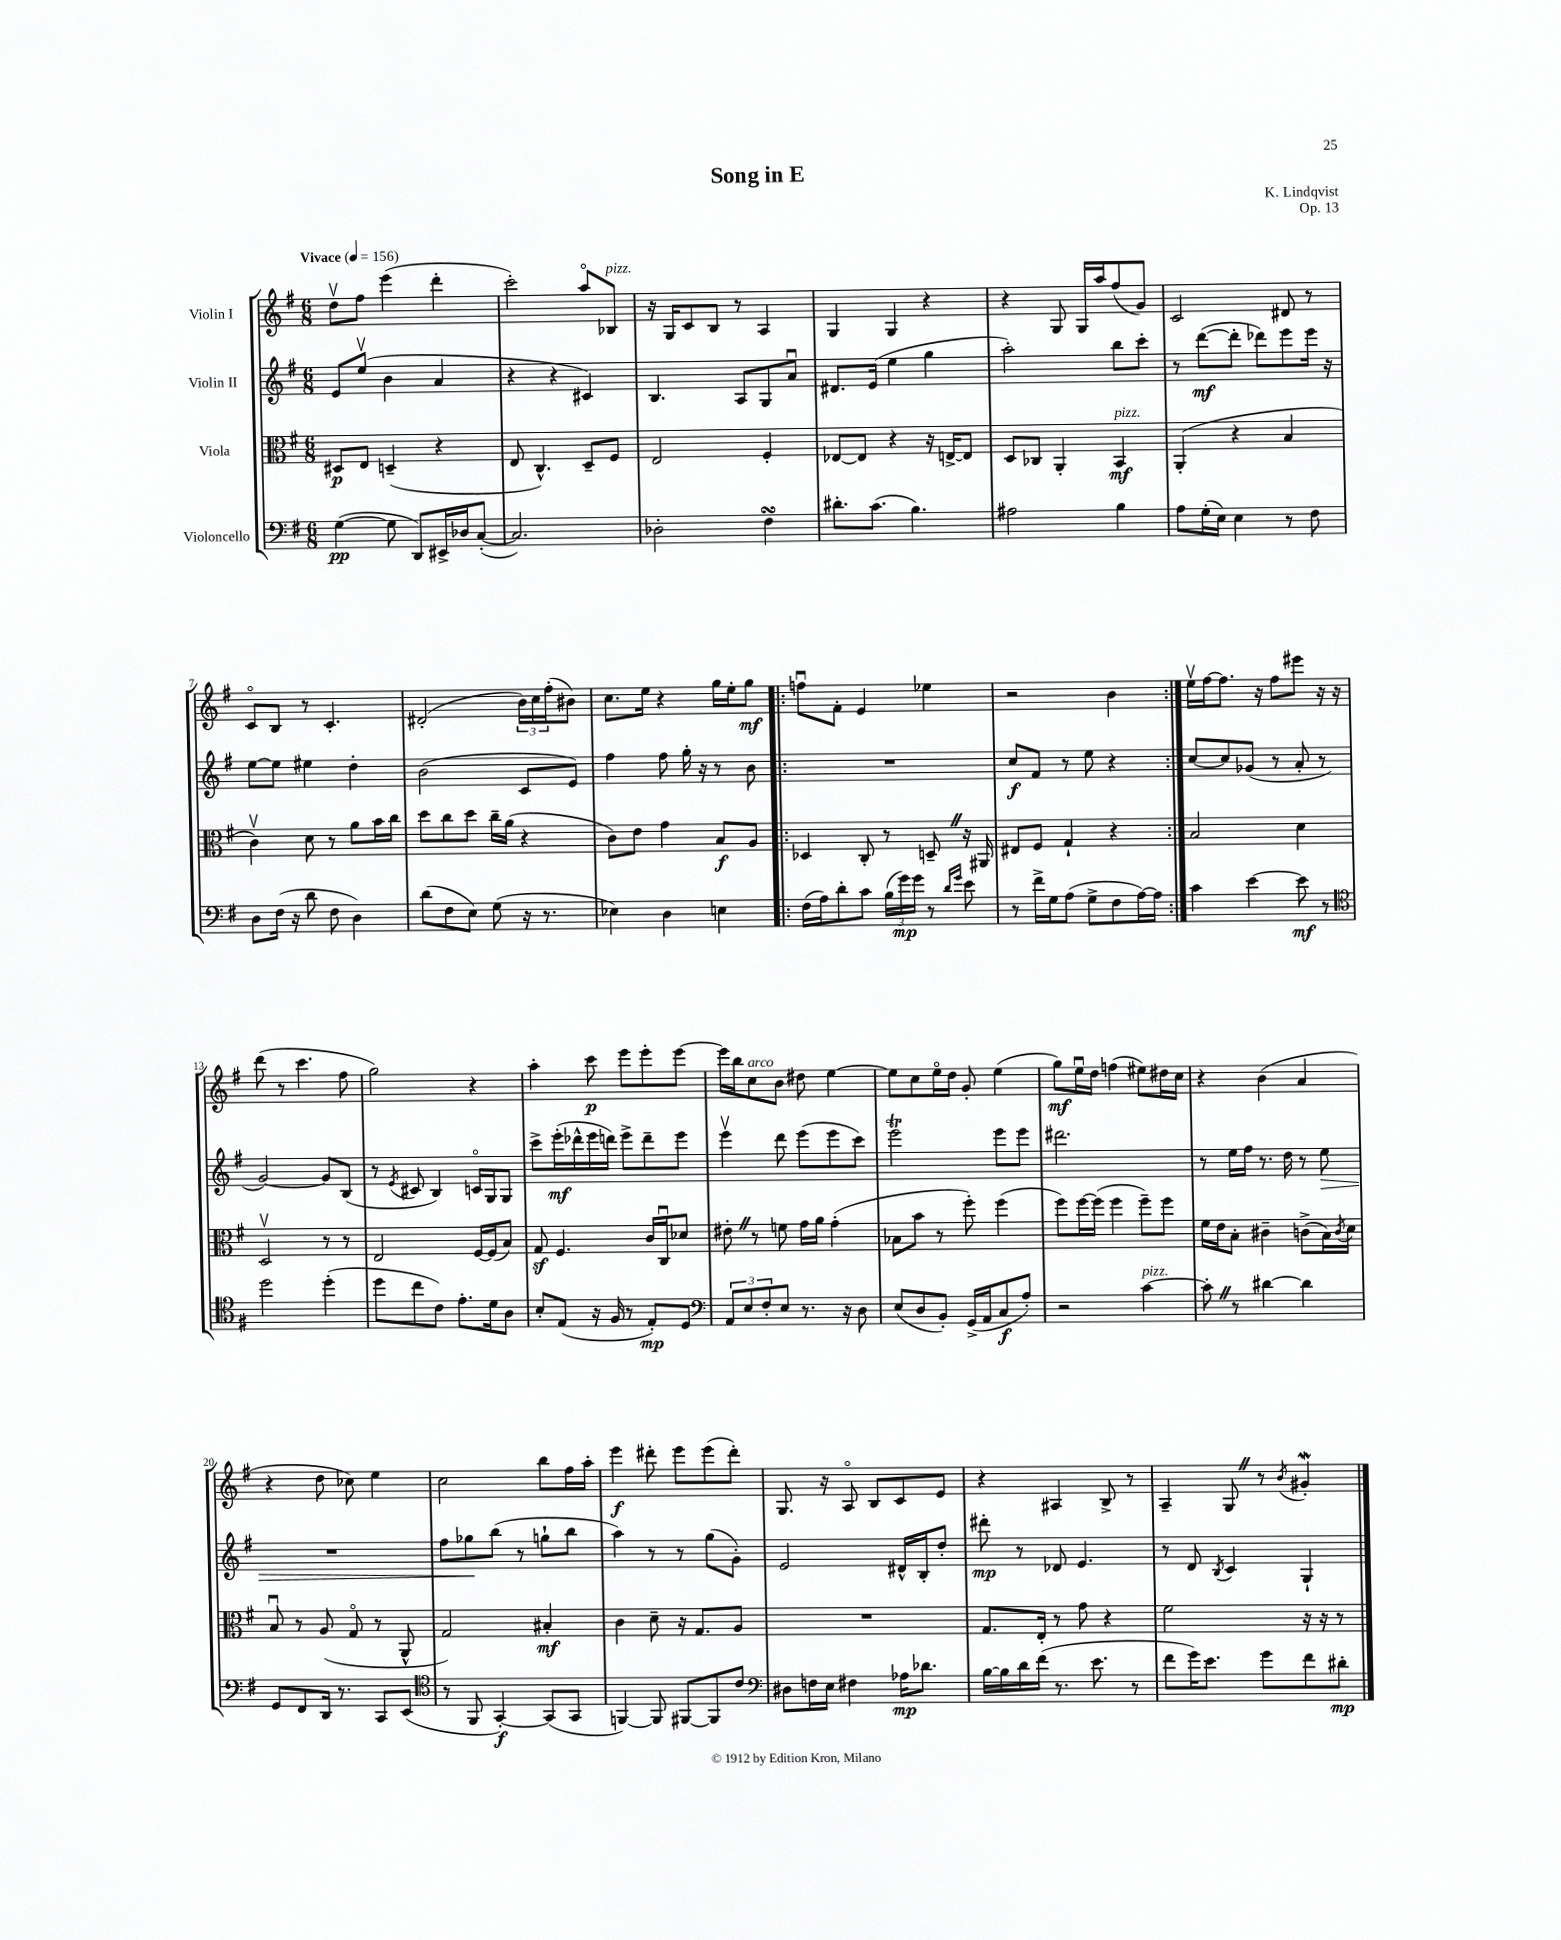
\header { title = "Song in E" composer = "K. Lindqvist" opus = "Op. 13" }
<<
\new StaffGroup <<
\new Staff = "s0" \with { instrumentName = "Violin I" } {
    \clef treble \key g \major \numericTimeSignature \time 6/8 \tempo "Vivace" 4 = 156
    d''8\upbow fis''8 e'''4( d'''4-. |
    c'''2-.) a''8\flageolet bes8^\markup { \italic "pizz." } |
    r16 g16 c'8 b8 r8 a4 |
    g4 g4 r4 |
    r4 g8 g16 a''16 fis''8( g'8) |
    c'2 dis'8 r8 |
    c'8\flageolet b8 r8 c'4.-. |
    dis'2-.( \tuplet 3/2 { b'16) c''16 fis''16-.( } bis'8) |
    c''8. e''16 r4 g''16 e''16-. g''8\mf |
    \repeat volta 2 { f''8\downbow fis'8-. e'4 ees''4 |
    r2 b'4 | }
    e''16\upbow fis''16~ fis''8. r16 fis''8 eis'''8 r16 r16 |
    d'''8( r8 c'''4. fis''8 |
    g''2) r4 |
    a''4-. c'''8\p e'''8 e'''8-. e'''8~ |
    e'''16 b''16 c''8^\markup { \italic "arco" } b'8 dis''8 e''4~ |
    e''8 c''8 e''16\flageolet d''16 g'8-. e''4( |
    g''8\mf) e''16\downbow d''16 f''4( eis''8) dis''16 c''16 |
    r4 b'4( a'4 |
    r4 d''8 ces''8) e''4 |
    c''2 b''8 fis''16 a''16-. |
    e'''4\f dis'''8-. e'''8 e'''8( dis'''8-.) |
    g8. r16 a8\flageolet b8 c'8 e'8 |
    r4 ais4 b8-> r8 |
    a4-- g8 \once \override BreathingSign.text = \markup { \musicglyph "scripts.caesura.straight" } \breathe r8 \acciaccatura { b'8 } gis'4-.\mordent \bar "|." |
}
\new Staff = "s1" \with { instrumentName = "Violin II" } {
    \clef treble \key g \major \numericTimeSignature \time 6/8
    e'8 e''8\upbow( b'4 a'4 |
    r4 r4 cis'4) |
    b4. a8 g8 a'8\downbow |
    dis'8. e'16( e''4 g''4 |
    a''2-.) b''8 c'''8-. |
    r8 d'''8~\mf( d'''8-. des'''8) e'''8 e'''16 r16 |
    e''8~ e''8 eis''4 d''4-. |
    b'2( c'8 e'8) |
    fis''4 fis''8 g''16-. r16 r8 b'8 |
    \repeat volta 2 { R2. |
    c''8\f fis'8 r8 e''8 r4 | }
    c''8~ c''8 ges'8( r8 a'8-. r8 |
    g'2~) g'8 b8( |
    r8 \acciaccatura { e'8 } cis'8 b4) c'16\flageolet g16 g8 |
    c'''8-> e'''16-.\mf( des'''16-^ e'''16 d'''16) e'''8-> d'''8-- e'''8 |
    e'''4\upbow d'''8 e'''8( e'''8 c'''8) |
    e'''2\trill e'''8 e'''8 |
    dis'''2. |
    r8 e''16 fis''16 r8. d''16 r8 e''8\> |
    R2. |
    fis''8 ges''8\! b''8( r8 g''8-! b''8 |
    a''4) r8 r8 g''8( g'8-.) |
    e'2 dis'16-^ b16-. d''8-. |
    dis'''8-.\mp r8 des'8 e'4. |
    r8 d'8 \acciaccatura { b8 } c'4 g4-! \bar "|." |
}
\new Staff = "s2" \with { instrumentName = "Viola" } {
    \clef alto \key g \major \numericTimeSignature \time 6/8
    dis8\p e8 d4--( r4 |
    e8 c4.-^) d8-- fis8 |
    e2 fis4-. |
    ees8~ ees8 r4 r16 e16~-> e8 |
    d8 ces8 a,4-. b,4\mf^\markup { \italic "pizz." } |
    a,4-.( r4 b4 |
    c'4\upbow) d'8 r8 a'8 b'16 c''16 |
    d''8 c''8 d''8 c''16-- a'16( r4 |
    c'8) e'8 g'4 b8\f a8 |
    \repeat volta 2 { des4 c8-. r8 d8-- \once \override BreathingSign.text = \markup { \musicglyph "scripts.caesura.straight" } \breathe r16 ais,16 |
    eis8 fis8 g4-! r4 | }
    b2 d'4 |
    d2\upbow r8 r8 |
    e2 fis16~ fis16( b8) |
    g8\sf fis4. c'16 c16\downbow des'8 |
    eis'8-. \once \override BreathingSign.text = \markup { \musicglyph "scripts.caesura.straight" } \breathe r8 f'8 g'16 a'16 g'4-.( |
    bes8 b'8 r8 fis''8-.) fis''4( |
    fis''8) fis''16~ fis''16( fis''4 fis''8--) fis''8 |
    fis'16 e'16 b8-. cis'4-- c'8->( b16) \acciaccatura { c'8 } d'16 |
    b8\downbow r8 a8( g8\flageolet r8 a,8-^ |
    g2) bis4-.\mf |
    c'4 d'8-- r16 g8. a8 |
    R2. |
    g8. e16-. r8 g'8 r4 |
    fis'2 r16 r16 r8 \bar "|." |
}
\new Staff = "s3" \with { instrumentName = "Violoncello" } {
    \clef bass \key g \major \numericTimeSignature \time 6/8
    g4~\pp( g8 d,8) eis,16-> des16 c8~-.( |
    c2.) |
    des2-. fis4\turn |
    dis'8.-. c'8.( b4.) |
    ais2 b4 |
    a8 g16-.( e16) e4 r8 fis8 |
    d8 fis16( r16 d'8 fis8 d4) |
    d'8( fis8 e8) g8( r16 r8. |
    ees4) d4 e4 |
    \repeat volta 2 { fis16( a16) d'8-. c'8 \tuplet 3/2 { b16( g'16\mp) g'16 } r8 \grace { d'16 g'16 } e'8 |
    r8 fis'16-> g16 a8( g8-> fis8 a16~) a16 | }
    c'4 e'4~ e'8\mf r8 |
    \clef tenor d''2 d''4-.( |
    d''8 c''8 c'8) e'8.-. d'16 a8 |
    b8-. e8( r16 fis16 r8 e8-.\mp) d8 |
    \clef bass \tuplet 3/2 { a,8 e8 fis8-. } e8 r8. r16 d8 |
    e8( d8 b,8-.) g,16->( a,16 c8\f a8-.) |
    r2 c'4~^\markup { \italic "pizz." } |
    c'8-. \once \override BreathingSign.text = \markup { \musicglyph "scripts.caesura.straight" } \breathe r8 dis'4~ dis'4 |
    g,8 fis,8 d,16 r8. c,8 e,8( |
    \clef tenor r8 fis,8 g,4~-.\f) g,8( g,8 |
    f,4~) f,8 fis,8~ fis,8 c'8 |
    \clef bass dis8 f16 e16 fis4 aes16\mp des'8. |
    b16~ b16 d'16 fis'16( r8. e'8. r8 |
    fis'8 g'16) e'8. g'8 fis'8 dis'8-.\mp \bar "|." |
}
>>
>>
